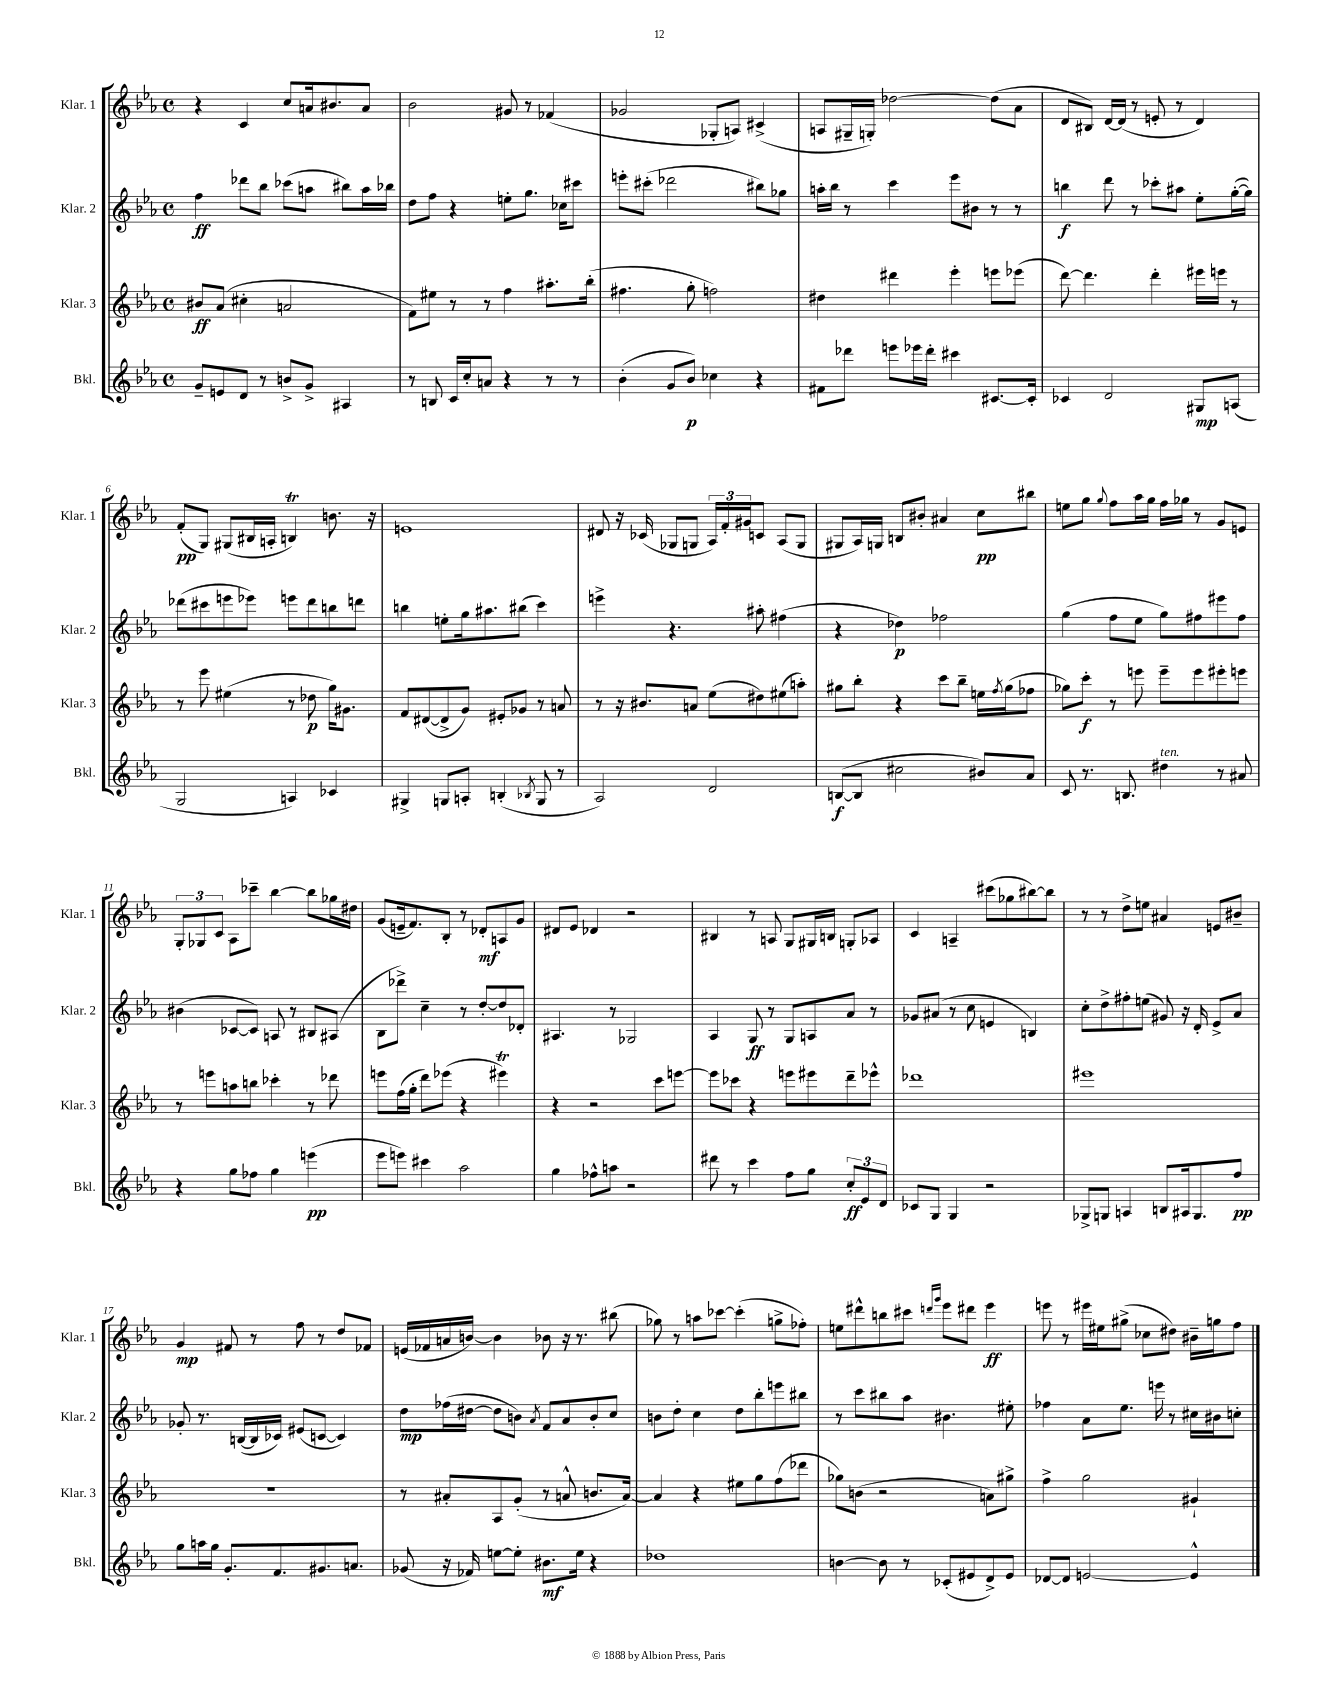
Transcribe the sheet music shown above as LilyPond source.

<<
\new StaffGroup <<
\new Staff = "s0" \with { instrumentName = "Klar. 1" shortInstrumentName = "Klar. 1" } {
    \clef treble \key ees \major \defaultTimeSignature \time 4/4
    r4 c'4 c''8 a'16 bis'8. a'8 |
    bes'2 gis'8 r8 fes'4( |
    ges'2 ges8-. a8) cis'4->( |
    a8 gis16-- g16-.) des''2~ des''8( aes'8 |
    d'8 bis8) d'16~ d'16( r8 e'8-. r8 d'4) |
    f'8-.\pp( g8) gis8( bis16 a16-. b4\trill) b'8. r16 |
    e'1 |
    dis'8 r16 ces'16( ges8 g8 \tuplet 3/2 { aes16) f'16-. gis'16 } c'8 aes8( g8 |
    gis8 aes16) g16 b8 bis'8-. ais'4 c''8\pp bis''8 |
    e''8 g''8 \appoggiatura { g''8 } f''8 aes''16 g''16 f''16 ges''16 r8 g'8 e'8 |
    \tuplet 3/2 { g8-. ges8 c'8 } aes8 ces'''8-- bes''4~ bes''8 ges''16 dis''16 |
    g'8( e'16-- f'8.) bes8-. r8 des'8-.\mf a8 g'8 |
    dis'8 ees'8 des'4 r2 |
    bis4 r8 a8 g8 gis16 b16 g8-. aes8 |
    c'4 a4-- cis'''8( ges''8 bis''8~) bis''8 |
    r8 r8 d''8-> e''8 ais'4 e'8 bis'8-- |
    g'4\mp fis'8 r8 f''8 r8 d''8 fes'8 |
    e'16( fes'16 a'16 b'16~) b'4 bes'8 r16 r8. bis''8( |
    ges''8) r8 a''8 ces'''8~ ces'''4-.( g''8-> fes''8-.) |
    e''8 dis'''8-^ b''8 cis'''8 \grace { d'''16 g'''16 } ees'''8 dis'''8 ees'''4\ff |
    e'''8 r8 eis'''16 eis''16 gis''8->( ces''8 dis''8) bis'16-- g''16 f''8 \bar "|." |
}
\new Staff = "s1" \with { instrumentName = "Klar. 2" shortInstrumentName = "Klar. 2" } {
    \clef treble \key ees \major \defaultTimeSignature \time 4/4
    f''4\ff des'''8 bes''8 ces'''8( a''8 bis''8) a''16 bes''16 |
    d''8 f''8 r4 e''8-. g''8. ces''16 cis'''8 |
    e'''8-. cis'''8-.( des'''2 bis''8) ges''8 |
    a''16-. bes''16 r8 c'''4 ees'''8 bis'8 r8 r8 |
    b''4\f d'''8 r8 ces'''8-. ais''8 ees''8-. g''16~-.( g''16) |
    des'''8( cis'''8 e'''8 ees'''8) e'''8 des'''8 b''8 d'''8 |
    b''4 e''8-. g''16 ais''8. bis''8( c'''4) |
    e'''4-> r4. ais''8-. fis''4( |
    r4 des''4\p) fes''2 |
    g''4( f''8 ees''8 g''8) fis''8 eis'''8 fis''8 |
    bis'4( ces'8~ ces'8) a8 r8 bis8 ais8( |
    bes8 des'''8->) c''4-- r8 d''8~-. d''8 des'8-. |
    ais4. r8 ges2 |
    aes4 g8\ff r8 g8 a8 aes'8 r8 |
    ges'8 ais'8( r8 c''8 e'4 b4) |
    c''8-. d''8-> fis''8-. e''8( gis'8) r16 d'16-. ees'8-> aes'8 |
    ges'8-. r8. b16~( b16 ces'16) eis'8( c'8~ c'4) |
    d''8\mp fes''16( dis''16~ dis''8 b'8) \acciaccatura { aes'8 } f'8 aes'8 b'8-. c''8 |
    b'8 d''8-. c''4 d''8 bes''8-. e'''8 bis''8 |
    r8 c'''8 bis''8 aes''8 bis'4. eis''8-. |
    fes''4 aes'8 ees''8. e'''16 r8 cis''16 bis'16 c''8-. \bar "|." |
}
\new Staff = "s2" \with { instrumentName = "Klar. 3" shortInstrumentName = "Klar. 3" } {
    \clef treble \key ees \major \defaultTimeSignature \time 4/4
    bis'8\ff aes'8( cis''4-. a'2 |
    f'8) eis''8 r8 r8 f''4 ais''8.-. bes''16-.( |
    fis''4. g''8-. f''2) |
    dis''4 dis'''4 ees'''4-. e'''8 ees'''8( |
    d'''8~) d'''4. d'''4-. eis'''16 e'''16 r8 |
    r8 ees'''8 eis''4( r8 des''8\p g''16) gis'8. |
    f'8 dis'8~( dis'8-> g'8) eis'8-. ges'8 r8 a'8 |
    r8 r16 bis'8. a'8 ees''8( dis''8) eis''8( a''8-.) |
    gis''8 bes''8-. r4 c'''8 bes''8-- e''16 \acciaccatura { f''8 } gis''16( fes''8 |
    ges''8) c'''8-.\f r8 e'''8 e'''8-- e'''8 eis'''8-. e'''8 |
    r8 e'''8 a''8 b''8 ces'''4-. r8 des'''8 |
    e'''8 f''16( g''16-. d'''8) ees'''8( r4 eis'''4\trill) |
    r4 r2 c'''8 e'''8~ |
    e'''8 ces'''8 r4 e'''8 eis'''8 d'''8-- ees'''8-^ |
    des'''1 |
    eis'''1 |
    R1 |
    r8 ais'8-. aes8 g'8-.( r8 a'8-^ b'8. a'16~) |
    a'4 r4 eis''8 g''8 f''8( des'''8 |
    ges''8) b'8( r2 a'8) gis''8-> |
    f''4-> g''2 gis'4-! \bar "|." |
}
\new Staff = "s3" \with { instrumentName = "Bkl." shortInstrumentName = "Bkl." } {
    \clef treble \key ees \major \defaultTimeSignature \time 4/4
    g'8-- e'8 d'8 r8 b'8-> g'8-> ais4 |
    r8 b8 c'16 c''16-. a'8 r4 r8 r8 |
    bes'4-.( g'8 bes'8\p) ces''4 r4 |
    fis'8 des'''8 e'''8 ees'''16 des'''16-. cis'''4 cis'8.~ cis'16-. |
    ces'4 d'2 gis8\mp a8( |
    g2 a4) ces'4 |
    gis4-> g8 a8-. b4-.( \acciaccatura { bes8 } g8 r8 |
    aes2) d'2 |
    b8~\f( b8 cis''2 bis'8) aes'8 |
    c'8 r8. b8. dis''4^\markup { \italic "ten." } r8 ais'8 |
    r4 g''8 fes''8 g''4 e'''4\pp( |
    ees'''8 e'''8) cis'''4 aes''2 |
    g''4 fes''8-^ a''8 r2 |
    dis'''8 r8 c'''4 f''8 g''8 \tuplet 3/2 { c''8-.\ff ees'8 d'8 } |
    ces'8 g8 g4 r2 |
    ges8-> g8 a4 b8 ais16 g8. f''8\pp |
    g''8 a''16 g''16 g'8.-. f'8. gis'8. a'8. |
    ges'8( r16 fes'16) e''8~ e''8-. bis'8.\mf e''16 r4 |
    des''1 |
    b'4~ b'8 r8 ces'8-.( eis'8 d'8->) eis'8 |
    des'8~ des'8 e'2~ e'4-^ \bar "|." |
}
>>
>>
